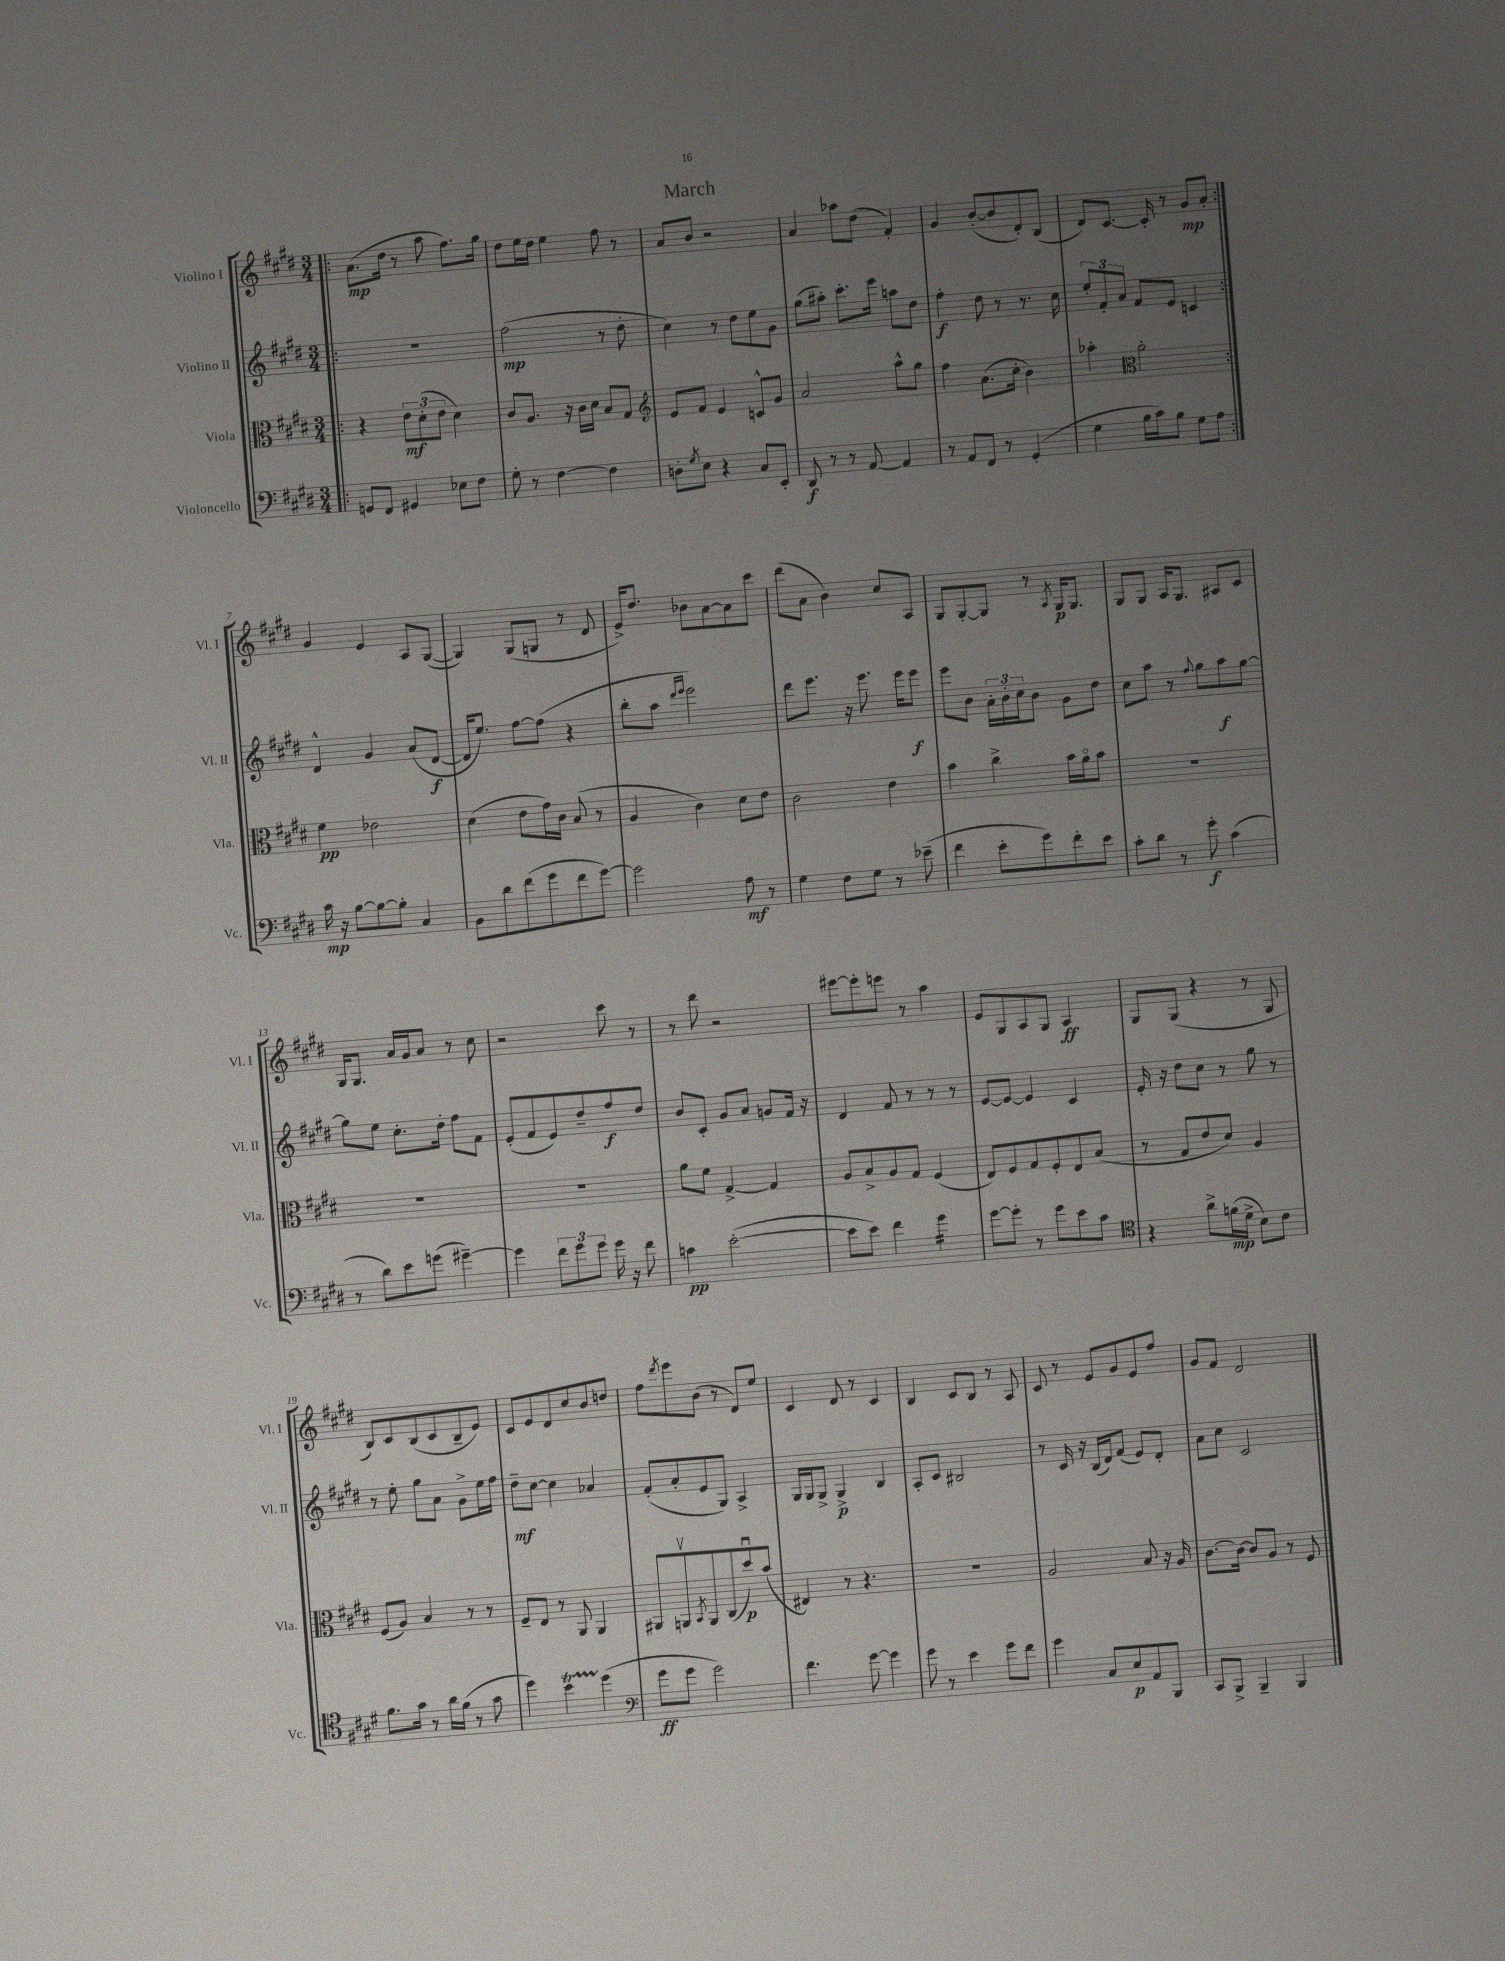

**kern	**kern	**kern	**kern
*staff4	*staff3	*staff2	*staff1
*clefF4	*clefC3	*clefG2	*clefG2
*k[f#c#g#d#]	*k[f#c#g#d#]	*k[f#c#g#d#]	*k[f#c#g#d#]
*M3/4	*M3/4	*M3/4	*M3/4
=!|:	=!|:	=!|:	=!|:
8GG/L	4r	2.r	(8.a\L
8FF#/J	.	.	.
.	.	.	16dd#\Jk
4GG#/	12e\L	.	8r
.	(12d#'\	.	.
.	.	.	8aa\
.	12e\J	.	.
8E-\L	4d#\)	.	8.ff#\L)
8F#\J	.	.	.
.	.	.	16gg#\Jk
=	=	=	=
8G#'\	8c#/L	(2ff#\	8dd#\L
8r	8.A/J	.	16ee\L
.	.	.	16dd#\JJ
[4F#\	.	.	4ee\
.	16r	.	.
.	16c#\LL	.	.
.	16d#\JJ	.	.
4F#\]	8B/L	8r	8ff#\
.	8G#/J	8dd#'\	8r
=	=	=	=
*	*clefG2	*	*
8D'\L	8e/L	4cc#\)	8a/L
8qG#/	.	.	.
8E\J	8f#/J	.	8b/J
4r	4e/	8r	2r
.	.	8dd#\L	.
8C#/L	8c^^/L	8ee\	.
8EE'/J	8g#/J	8g#\J	.
=	=	=	=
8DD#/	2a/	(8gg#\L	4a/
8r	.	8aa#'\J)	.
8r	.	8.ccc#'\L	8aa-\L
[8AA/	.	.	(8dd#\J
.	.	16eee\Jk	.
4AA/]	8aa^^\L	8aa\L	4f#'/)
.	8gg#\J	8dd#\J	.
=	=	=	=
8r	4ff#\	4ff#'\	4g#/
8AA/L	.	.	.
8FF#/J	(8.a\L	8dd#\	([8b'/L
8r	.	8r	8b/]
.	16cc#'\Jk	.	.
(4GG#'/	4b\)	8.r	8d#'/)
.	.	.	(8B/J
.	.	16cc#\	.
=	=	=	=
4G#\	4aa-'\	12ee'/L	8d#/L)
.	.	12f#'/	.
.	.	.	[8.c#/J
.	.	12a/J	.
*	*clefC3	*	*
16B\LL	2a'\	8f#/L	.
16c#\J)	.	.	16c#'/]
8B\J	.	8e/J	8r
8G#\L	.	4c/	8g#/L
8A\J	.	.	8a'/J
=:|!	=:|!	=:|!	=:|!
16c#\	4f#\	4d#^^/	4g#/
16r	.	.	.
[8B\L	.	.	.
8B\_	2e-\	4g#/	4e/
8B'\]J	.	.	.
4C#/	.	(8a/L	8A/L
.	.	[8d#/J	([8G#/J
=	=	=	=
8BB\L	(4d#\	16d#/]LK	4G#/])
.	.	8.ee/J)	.
8d#\	.	.	.
(8f#\	8e\L	[8ff#\L	(8G#/L
8g#\	16g#\L)	(8ff#\]J	8G/J
.	16c#\JJ	.	.
8f#\	(8B/	4r	8r
[8g#\J)	8r	.	8d#/
=	=	=	=
2g#\]	4A/	8bb'\L	16e^/LK)
.	.	.	8.dd#/J
.	.	8aa\J	.
.	.	16qqddd#/LL	.
.	.	16qqeee/JJ	.
.	4c#\)	2eee\)	8b-\L
.	.	.	[8a\
8A\	8d#\L	.	8a\]
8r	8e\J	.	8ccc#\J
=	=	=	=
4G#\	2c#\	8ddd#\L	(8ddd#\L
.	.	8.eee\J	8a\J
8F#\L	.	.	4b\)
.	.	16r	.
8G#\J	.	8.eee\	.
8r	4e\	.	8cc#/L
.	.	16eee\LK	.
(8e-~\	.	8eee\J	8A/J
=	=	=	=
4f#\	4b\	8eee\L	8G#/L
.	.	8b\J	[8G#'/
8e'\L	4cc#^\	24a'\LL	8G#/]J
.	.	24b'\	.
.	.	24cc#\J	.
8g#\)	.	8b\J	8r
.	.	.	8qA/
8f#'\	16b\LL	8g#\L	16G#/LK
.	16ao\J	.	8.G#/J
8e\J	8b\J	8dd#\J	.
=	=	=	=
8c#'\L	2.r	8cc#\L	8G#/L
8d#\J	.	8aa\J	8G#/J
8r	.	8r	16A/LK
.	.	.	8.G#/J
.	.	8qqff#/	.
8g#'\	.	8gg#\L	.
(4c#\	.	8aa\	8A#/L
.	.	[8gg#\J	8c#/J
=	=	=	=
8r	2.r	8gg#\]L	16G#/LK
.	.	.	8.G#/J
8d#\L)	.	8ee\J	.
8e\	.	8.cc#'\L	16a/LL
.	.	.	16g#/J
(8g\J	.	.	8a/J
.	.	16dd#'\Jk	.
[4g#~\)	.	8ff#\L	8r
.	.	8f#\J	8cc#\
=	=	=	=
4g#\]	2.r	(8e'/L	2r
.	.	8f#/	.
12f#\L	.	8e/)	.
12g#\	.	.	.
.	.	8dd#~/	.
12g#\J	.	.	.
16g#\	.	8ff#/	8ccc#\
16r	.	.	.
8f#\	.	8dd#/J	8r
=	=	=	=
4c\	8a\L	8b/L	8r
.	8f#\J	8c#'/J	8ddd#\
([2e'\	[4G#^/	8g#/L	2r
.	.	8a/J	.
.	4G#/]	8g/L	.
.	.	16f#/Jk	.
.	.	16r	.
=	=	=	=
8e\]L	8A/L	4d#/	[8eee#\L
8e\J)	8B^/	.	8eee#'\]
4f#\	8A/	8f#/	8eee\J
.	8G#/J	8r	8r
4g#\	(4F#/	8r	4aa\
.	.	8r	.
=	=	=	=
[8g#\L	8E/L)	[8e/L	8e/L
8g#'\]J	8F#/	8e/_J	8G#/
8r	8G#/	4e/]	8A/
8g#\L	8F#'/	.	8G#/J
8e\	8E/	4c#/	4A/
8c#\J	(8B/J	.	.
=	=	=	=
*clefC4	*	*	*
4r	8r	16e'/	8G#/L
.	.	16r	.
.	8G#/L	8dd#\L	(8G#/J
8a^\L	8e/	8cc#\J	4r
(16f\L	8d#/J)	8r	.
16d#^\JJ	.	.	.
8B\L)	4A/	8gg#\	8r
8c#\J	.	8r	8G#/
=	=	=	=
8.f#\L	(8F#/L	8r	8B/L)
.	8A/J)	8ee'\	8c#/
16g#\Jk	.	.	.
8r	4B/	8gg#\L	(8B/
16a\LL	.	8a\J	8c#/
(16f#\JJ	.	.	.
8r	8r	8g#^\L	8B~/
8g#\	8r	16ee\L	8e/J)
.	.	16ff#\JJ	.
=	=	=	=
4dd#\)	8F#~/L	8dd#~\L	8c#/L
.	8E/J	[8cc#\J	8e/
4b\	8r	4cc#\]	8d#/
.	8AA/	.	8cc#/
(4dd#\	4AA/	4a-/	8b/
.	.	.	8dd/J
=	=	=	=
*clefF4	*	*	*
8g#\L	8AA#/L	(8f#'/L	8ff#\L
.	.	.	8qddd#/
8g#\J	8AAv/	8a'/	8eee\
.	8qBB/	.	.
2g#\)	8AA/	8e/	(8b\J
.	(8C#/	8G#/J)	8r
.	8dd#u/)	4A^/	8d#/L)
.	(8b/J	.	8ee/J
=	=	=	=
4.f#\	4E#/)	16G#/LL	4c#/
.	.	16G#/J	.
.	.	8G#^/J	.
.	8r	4G#^/	8d#/
[8g#\	4.r	.	8r
4g#\]	.	4B/	4c#/
=	=	=	=
8g#\	2.r	8A'/L	4B/
8r	.	8c#/J	.
4e\	.	2B#/	8c#/L
.	.	.	8B/J
8g#\L	.	.	8r
8f#\J	.	.	8A/
=	=	=	=
4g#\	2A/	8r	8c#/
.	.	16c#/	8r
.	.	16r	.
8C#/L	.	(16B/LL	8e/L
.	.	16d#/J)	.
8E/	.	(8f#/J	8g#/
8AA/	8B/	8e/L)	8e/
8BBB/J	16r	8d#'/J	8ff#/J
.	16A/	.	.
=	=	=	=
8CC#/L	[8.c#\L	8a\L	8g#/L
8BBB^/J	.	8cc#\J	8f#/J
.	16c#\_Jk	.	.
4BBB~/	8c#/]L	2c#/	2d#/
.	8A/J	.	.
4BBB/	8r	.	.
.	8F#/	.	.
==	==	==	==
*-	*-	*-	*-
